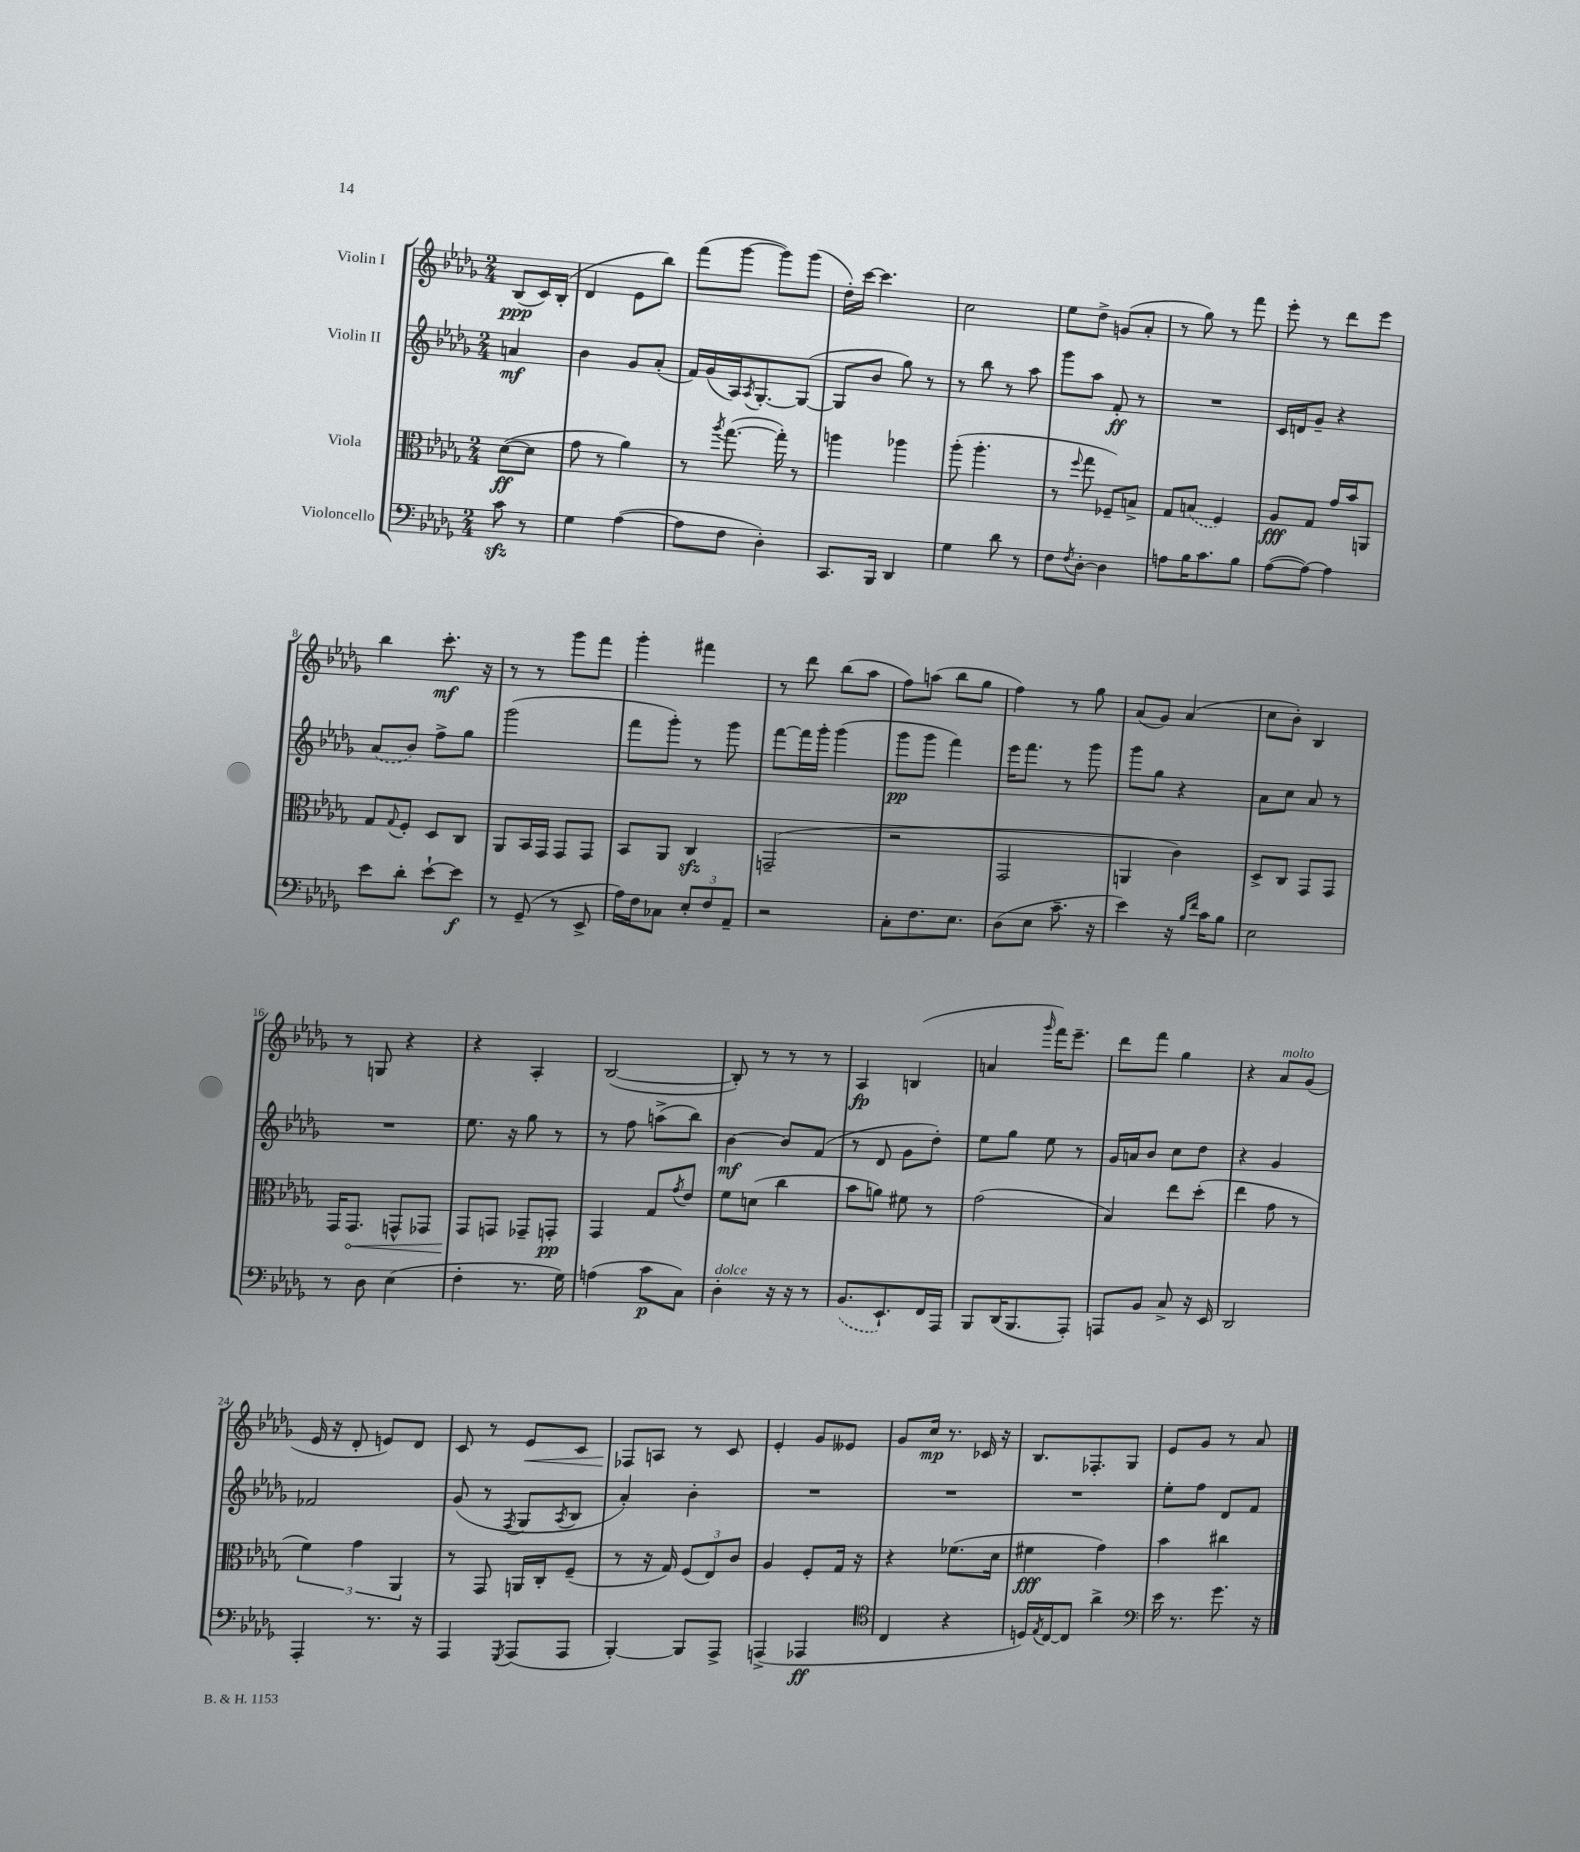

**kern	**kern	**kern	**kern
*staff4	*staff3	*staff2	*staff1
*clefF4	*clefC3	*clefG2	*clefG2
*k[b-e-a-d-g-]	*k[b-e-a-d-g-]	*k[b-e-a-d-g-]	*k[b-e-a-d-g-]
*M2/4	*M2/4	*M2/4	*M2/4
8c	([8d-	4a	(8B-
8r	8d-]	.	16c)
.	.	.	(16B-'
=	=	=	=
4G-	8g-	4b-	4d-
.	8r	.	.
([4A-	4a-)	8g-	8e-
.	.	(8a-'	8bb-)
=	=	=	=
8A-]	8r	16f)	(8fff
.	.	(16g-	.
.	8qaa-	.	.
8F	([8.gg-	16A-)	[8ggg-
.	.	8qA-	.
.	.	[8.G-'	.
4D-')	.	.	8ggg-])
.	16gg-'])	.	.
.	8r	(8G-_	(8ggg-
=	=	=	=
8.CC	4aa	8G-]	16dd-')
.	.	.	[16ccc
.	.	8b-	4.ccc]
16BBB-	.	.	.
4DD-	4aa-	8gg-)	.
.	.	8r	.
=	=	=	=
4G-	(8aa-'	8r	2cc
.	4.aa-'	8bb-	.
8d-	.	8r	.
8r	.	8aa-	.
=	=	=	=
8F	8r	8ggg-	8ee-
8qF	8qqff	.	.
[8D-'	8gg-	8aa-	8dd-^
4D-]	8F-~)	8f'	(8g
.	8B^	8r	8a-'
=	=	=	=
8A	8G-	2r	8r
16B-	(8B	.	8gg-)
8.c	.	.	.
.	4F)	.	8r
8B-	.	.	8fff
=	=	=	=
([8A-	8A-	16c	8eee-'
.	.	16d	.
8A-_)	8G-	8g-~	8r
4A-]	16g-	4r	8ddd-
.	16b-	.	.
.	8AA	.	8eee-
=	=	=	=
8e-	8G-	(8a-	4bb-
.	8qqG-	.	.
8d-'	8F'	8b-)	.
[8e-`	8D-	8ff^	8.ccc'
8e-]	8C	8gg-	.
.	.	.	16r
=	=	=	=
8r	8AA-	(2ggg-	8r
(8GG-~	16BB-	.	8r
.	16GG-	.	.
8r	8GG-	.	8ggg-
8EE-^	8GG-	.	8fff
=	=	=	=
16A-)	8BB-	8fff	4ggg-'
16F	.	.	.
8C-	8AA-	8ggg-')	.
12E-'	4C	8r	4fff#
12F	.	.	.
.	.	8ggg-	.
12AA-~	.	.	.
=	=	=	=
2r	(2GG~	[8fff	8r
.	.	16fff]	8ddd-
.	.	16ggg-'	.
.	.	(4ggg-	(8bb-
.	.	.	8aa-
=	=	=	=
8C'	2r	8ggg-	8ff)
8.F	.	8ggg-	(8aa
.	.	4fff)	8bb-
8.E-	.	.	.
.	.	.	8gg-
=	=	=	=
(8D-	2GG-	16eee-	4ff)
.	.	8.fff	.
8E-	.	.	.
8.c~	.	8r	8r
.	.	8ggg-	8gg-
16r	.	.	.
=	=	=	=
4e-)	4AA	8ggg-	(8a-
.	.	8gg-	8g-)
16r	4c)	4r	(4a-
16qqB-	.	.	.
16qqf	.	.	.
16c	.	.	.
8B-	.	.	.
=	=	=	=
2E-	8D-^	8a-	8cc
.	8C	8cc	8b-')
.	8GG-	8a-	4B-
.	8GG-	8r	.
=	=	=	=
8r	16GG-	2r	8r
.	8.GG-	.	.
8D-	.	.	8G
(4E-	8GG^^	.	4r
.	8GG-	.	.
=	=	=	=
4F'	8GG-	8.ee-	4r
.	8GG	.	.
.	.	16r	.
8.r	8GG-~	8gg-	4A-'
.	8GG'	8r	.
16G-)	.	.	.
=	=	=	=
(4A	4GG-	8r	([2B-
.	.	8ff	.
8c	8G-	(8aa^	.
.	8qg-	.	.
8C)	8e-	8bb-)	.
=	=	=	=
4D-'	8f	[4b-	8B-'])
.	(8d	.	8r
16r	4cc	8b-]	8r
16r	.	.	.
8r	.	(8f	8r
=	=	=	=
(8.BB-	8b-	8r	4A-
.	8a)	8d-	.
8.EE-`)	.	.	.
.	8f#	8g-	(4B
16FF	8r	8dd-')	.
16AAA-	.	.	.
=	=	=	=
8BBB-	(2g-	8ee-	4a
(16DD-	.	8gg-	.
8.BBB-	.	.	.
.	.	.	16qqggg-
.	.	8ee-	16fff)
.	.	.	8.eee-~
8AAA-')	.	8r	.
=	=	=	=
8AAA	4B-)	16g-	8ddd-
.	.	16a	.
8BB-	.	8b-	8fff
8C^	8ee-	8cc	4gg-
16r	(8dd-'	8dd-	.
16EE-	.	.	.
=	=	=	=
2DD-	4ee-	4r	4r
.	8g-	4g-	8a-
.	8r	.	(8g-
=	=	=	=
4AAA-'	6f)	2f-	16e-
.	.	.	16r
.	.	.	8d-'
.	6g-	.	.
8.r	.	.	8e)
.	6AA-	.	.
.	.	.	8d-
16r	.	.	.
=	=	=	=
4AAA-	8r	(8g-	8c
.	8GG-	8r	8r
8qGGG-	.	8qF	.
(8AAA-	16AA	8G-	8e-
.	16C'	.	.
.	.	8qA-	.
8AAA-	(8F~	8B-	8c
=	=	=	=
[4BBB-')	8r	4a-')	8F-
.	16r	.	8A
.	16G-)	.	.
8BBB-]	(12F	4b-'	8r
.	12E-)	.	.
8AAA-^	.	.	8c
.	12c	.	.
=	=	=	=
(4AAA^	4A-	2r	4e-'
4AAA-	8F'	.	8g-
.	16G-	.	8e--
.	16r	.	.
=	=	=	=
*clefC4	*	*	*
4C	4r	2r	8g-
.	.	.	16cc
.	.	.	8.r
4r	(8.f-	.	.
.	.	.	16c-
.	16d-	.	16r
=	=	=	=
16D)	4f#	2r	8.B-
8qE-	.	.	.
[16C	.	.	.
8C]	.	.	.
.	.	.	8.F-'
4a-^	4g-)	.	.
.	.	.	8G-
=	=	=	=
*clefF4	*	*	*
16e-	4b-	8ee-'	8e-
8.r	.	.	.
.	.	8ff	8g-
8.g-	4cc#	8d-	8r
.	.	8f	8a-
16r	.	.	.
==	==	==	==
*-	*-	*-	*-
